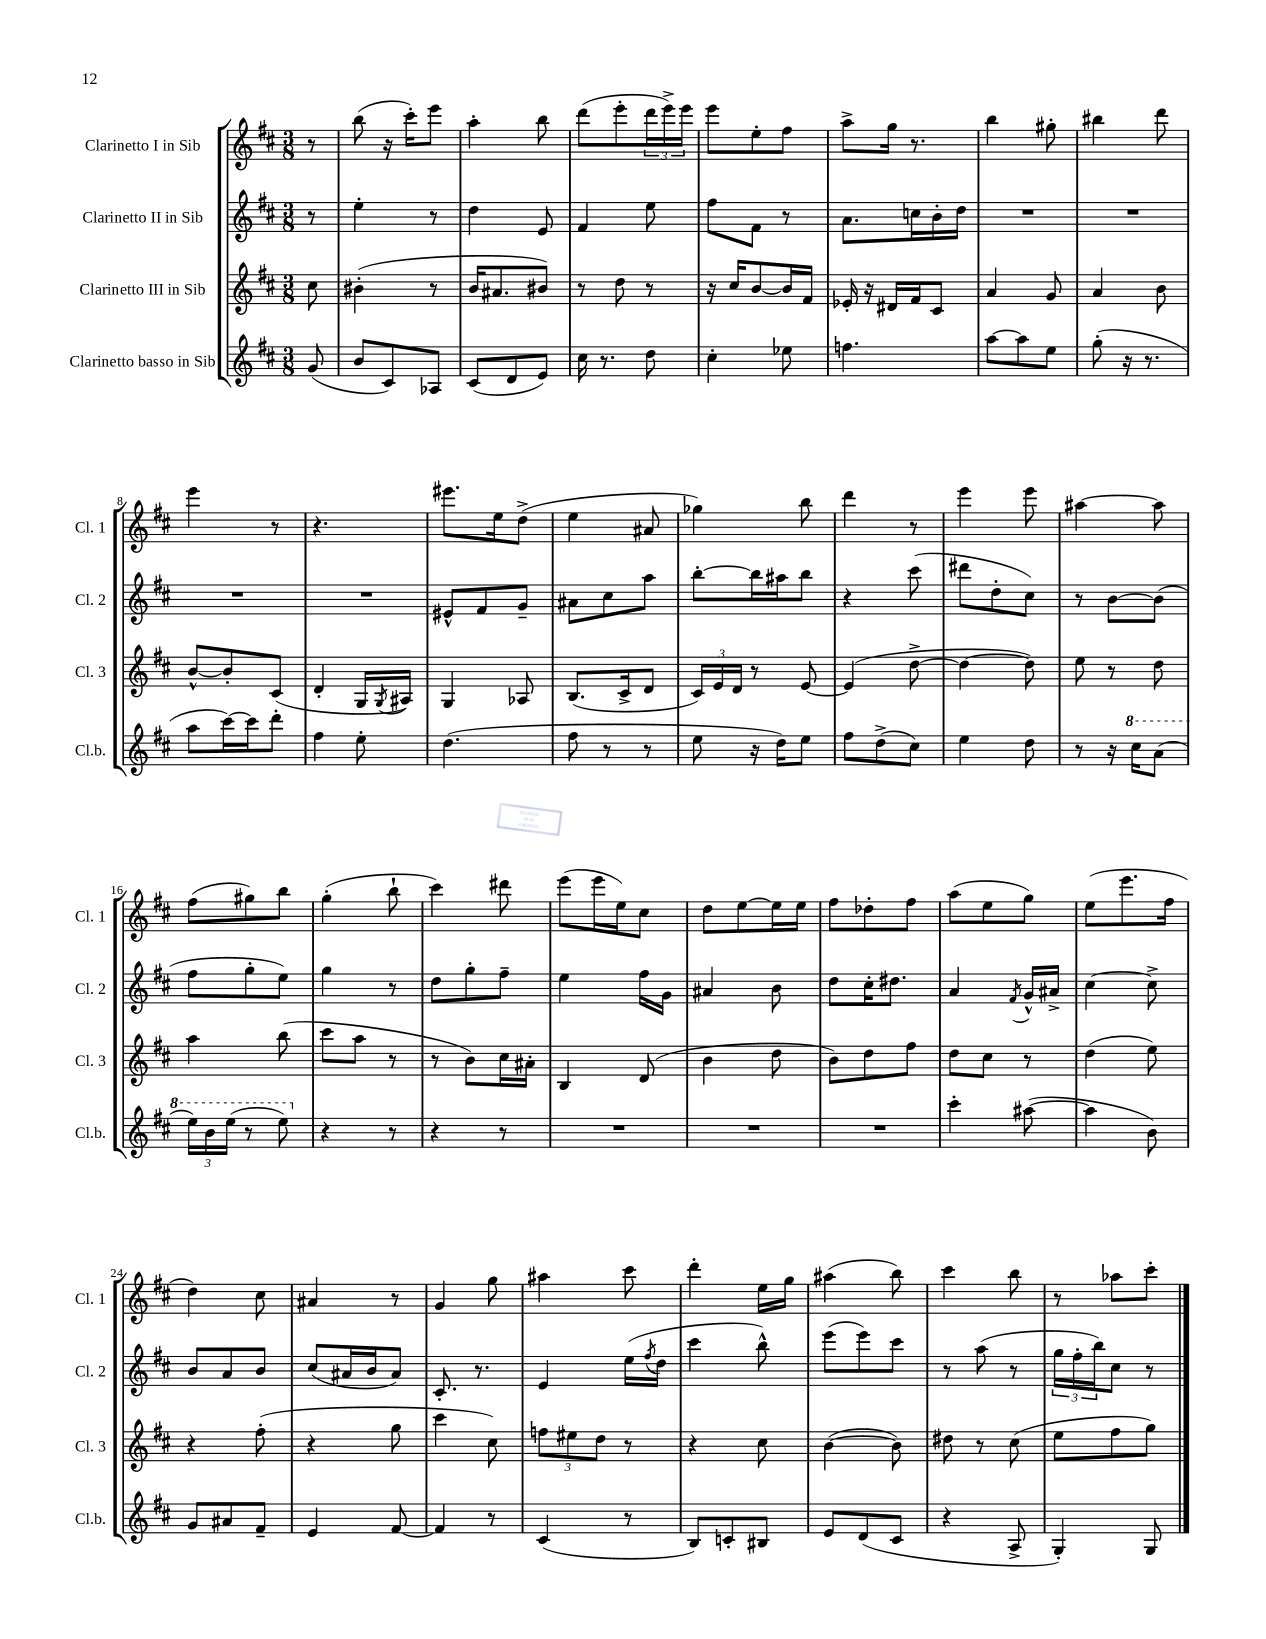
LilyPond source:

<<
\new StaffGroup <<
\new Staff = "s0" \with { instrumentName = "Clarinetto I in Sib" shortInstrumentName = "Cl. 1" } {
    \clef treble \key d \major \numericTimeSignature \time 3/8 \partial 8
    r8 |
    b''8( r16 cis'''16-.) e'''8 |
    a''4-. b''8 |
    d'''8( e'''8-. \tuplet 3/2 { d'''16 e'''16->) e'''16 } |
    e'''8 e''8-. fis''8 |
    a''8-> g''16 r8. |
    b''4 gis''8-. |
    bis''4 d'''8 |
    e'''4 r8 |
    r4. |
    eis'''8. e''16 d''8->( |
    e''4 ais'8 |
    ges''4) b''8 |
    d'''4 r8 |
    e'''4 e'''8 |
    ais''4~ ais''8 |
    fis''8( gis''8) b''8 |
    g''4-.( b''8-! |
    cis'''4) dis'''8 |
    e'''8( e'''16 e''16) cis''8 |
    d''8 e''8~ e''16 e''16 |
    fis''8 des''8-. fis''8 |
    a''8( e''8 g''8) |
    e''8( e'''8. fis''16 |
    d''4) cis''8 |
    ais'4 r8 |
    g'4 g''8 |
    ais''4 cis'''8 |
    d'''4-. e''16 g''16 |
    ais''4( b''8) |
    cis'''4 b''8 |
    r8 aes''8 cis'''8-. \bar "|." |
}
\new Staff = "s1" \with { instrumentName = "Clarinetto II in Sib" shortInstrumentName = "Cl. 2" } {
    \clef treble \key d \major \numericTimeSignature \time 3/8 \partial 8
    r8 |
    e''4-. r8 |
    d''4 e'8 |
    fis'4 e''8 |
    fis''8 fis'8 r8 |
    a'8. c''16 b'16-. d''16 |
    R4. |
    R4. |
    R4. |
    R4. |
    eis'8-^ fis'8 g'8-- |
    ais'8 cis''8 a''8 |
    b''8~-. b''16 ais''16 b''8 |
    r4 cis'''8( |
    dis'''8 d''8-. cis''8) |
    r8 b'8~ b'8( |
    fis''8 g''8-. e''8) |
    g''4 r8 |
    d''8 g''8-. fis''8-- |
    e''4 fis''16 g'16 |
    ais'4 b'8 |
    d''8 cis''16-. dis''8. |
    a'4 \acciaccatura { fis'8 } g'16-^ ais'16-> |
    cis''4~ cis''8-> |
    b'8 a'8 b'8 |
    cis''8( ais'16 b'16 ais'8) |
    cis'8.-. r8. |
    e'4 e''16( \acciaccatura { fis''8 } d''16 |
    cis'''4 b''8-^) |
    e'''8( e'''8) cis'''8 |
    r8 a''8( r8 |
    \tuplet 3/2 { g''16 fis''16-. b''16) } cis''8 r8 \bar "|." |
}
\new Staff = "s2" \with { instrumentName = "Clarinetto III in Sib" shortInstrumentName = "Cl. 3" } {
    \clef treble \key d \major \numericTimeSignature \time 3/8 \partial 8
    cis''8 |
    bis'4-.( r8 |
    b'16 ais'8. bis'8) |
    r8 d''8 r8 |
    r16 cis''16 b'8~ b'16 fis'16 |
    ees'16-. r16 dis'16 fis'16 cis'8 |
    a'4 g'8 |
    a'4 b'8 |
    b'8~-^ b'8-. cis'8( |
    d'4-. g16 \acciaccatura { g8 } ais16) |
    g4 aes8 |
    b8.( cis'16-> d'8 |
    \tuplet 3/2 { cis'16) e'16 d'16 } r8 e'8~ |
    e'4( d''8~-> |
    d''4~ d''8) |
    e''8 r8 d''8 |
    a''4 b''8( |
    cis'''8 a''8 r8 |
    r8 b'8) cis''16 ais'16-. |
    b4 d'8( |
    b'4 d''8 |
    b'8) d''8 fis''8 |
    d''8 cis''8 r8 |
    d''4( e''8) |
    r4 fis''8-.( |
    r4 g''8 |
    cis'''4 cis''8) |
    \tuplet 3/2 { f''8 eis''8 d''8 } r8 |
    r4 cis''8 |
    b'4~( b'8) |
    dis''8 r8 cis''8( |
    e''8 fis''8 g''8) \bar "|." |
}
\new Staff = "s3" \with { instrumentName = "Clarinetto basso in Sib" shortInstrumentName = "Cl.b." } {
    \clef treble \key d \major \numericTimeSignature \time 3/8 \partial 8
    g'8( |
    b'8 cis'8) aes8 |
    cis'8( d'8 e'8) |
    cis''16 r8. d''8 |
    cis''4-. ees''8 |
    f''4. |
    a''8~ a''8 e''8 |
    g''8-.( r16 r8. |
    a''8 cis'''16~) cis'''16 d'''8-. |
    fis''4 e''8-. |
    d''4.( |
    fis''8 r8 r8 |
    e''8 r16 d''16) e''8 |
    fis''8 d''8->( cis''8) |
    e''4 d''8 |
    r8 r16 \ottava #1 cis'''16 a''8( |
    \tuplet 3/2 { e'''16) b''16 e'''16( } r8 e'''8) \ottava #0 |
    r4 r8 |
    r4 r8 |
    R4. |
    R4. |
    R4. |
    cis'''4-. ais''8~( |
    ais''4 b'8) |
    g'8 ais'8 fis'8-- |
    e'4 fis'8~ |
    fis'4 r8 |
    cis'4( r8 |
    b8) c'8-. bis8 |
    e'8 d'8( cis'8 |
    r4 a8-> |
    g4-.) g8 \bar "|." |
}
>>
>>
